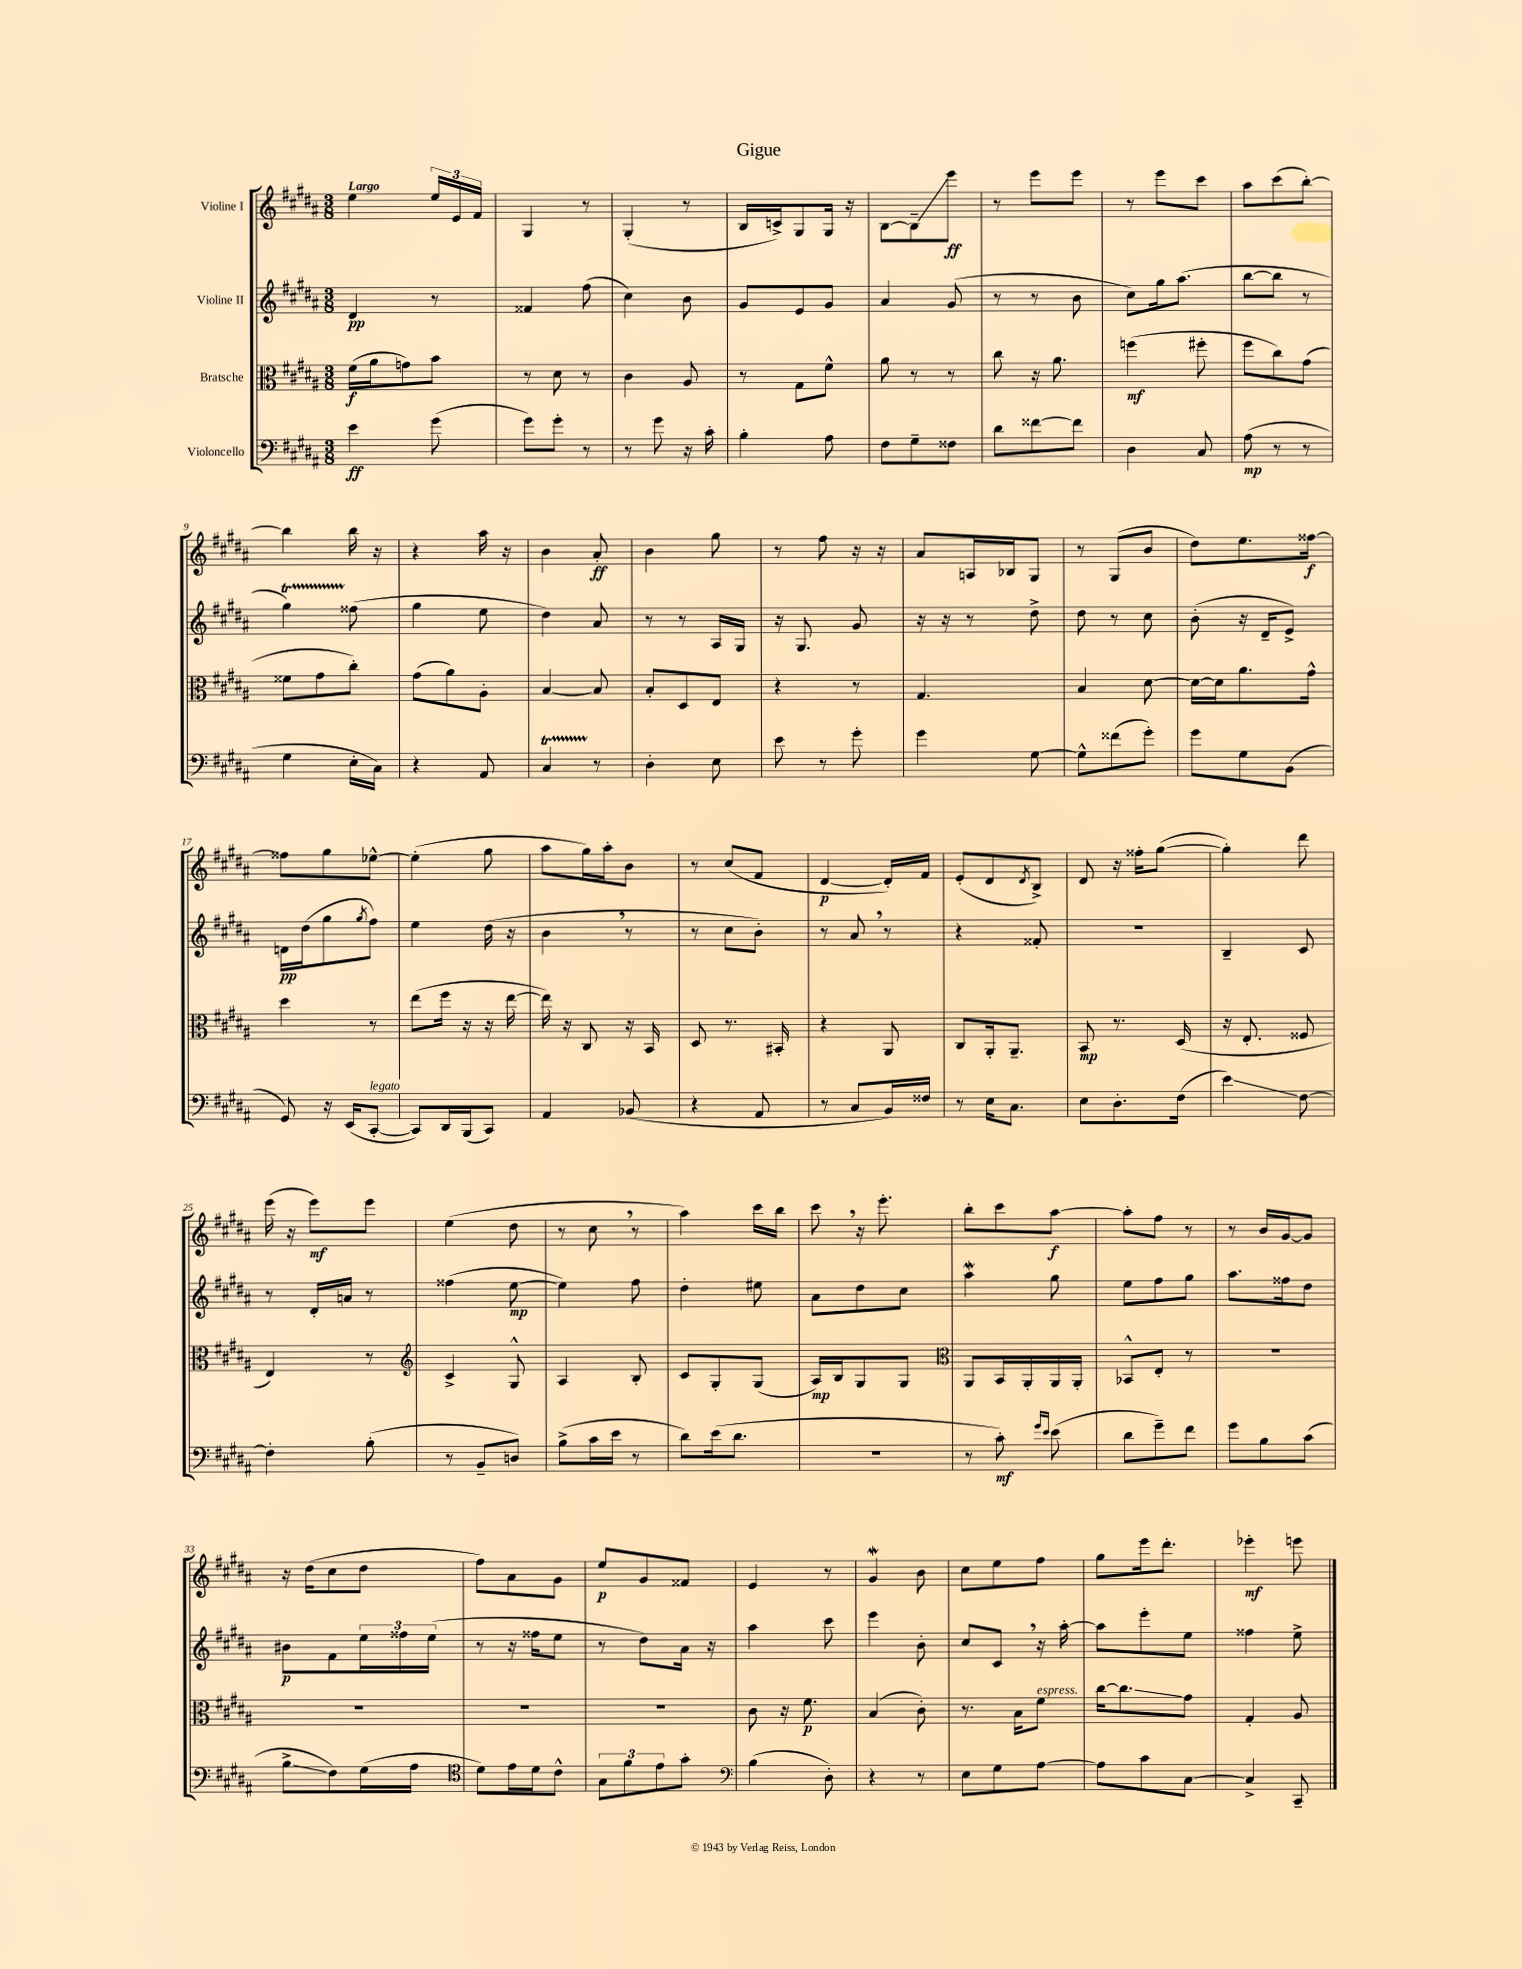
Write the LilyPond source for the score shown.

\header { title = "Gigue" }
<<
\new StaffGroup <<
\new Staff = "s0" \with { instrumentName = "Violine I" } {
    \clef treble \key b \major \numericTimeSignature \time 3/8 \tempo "Largo"
    e''4 \tuplet 3/2 { e''16 e'16 fis'16 } |
    gis4 r8 |
    gis4-.( r8 |
    b16 c'16->) gis8 gis16 r16 |
    b8~ b8--\glissando e'''8\ff |
    r8 e'''8 e'''8 |
    r8 e'''8 cis'''8 |
    ais''8 cis'''8( b''8~-.) |
    b''4 b''16 r16 |
    r4 ais''16 r16 |
    b'4 ais'8-.\ff |
    b'4 gis''8 |
    r8 fis''8 r16 r16 |
    ais'8 a16 bes16 gis8 |
    r8 gis8( b'8 |
    dis''8) e''8. fisis''16~\f |
    fisis''8 gis''8 ees''8~-^ |
    ees''4-.( gis''8 |
    ais''8 gis''16) ais''16-. b'8 |
    r8 cis''8( fis'8 |
    dis'4~\p dis'16-.) fis'16 |
    e'8-.( dis'8 \acciaccatura { dis'8 } b8->) |
    dis'8 r16 fisis''16-. gis''8~( |
    gis''4-.) dis'''8 |
    e'''16( r16 e'''8\mf) e'''8 |
    e''4( dis''8 |
    r8 cis''8 \breathe r8 |
    ais''4) cis'''16 b''16 |
    cis'''8 \breathe r16 e'''8.-. |
    b''8-. cis'''8 ais''8~\f |
    ais''8-. fis''8 r8 |
    r8 b'16 gis'16~ gis'8 |
    r16 dis''16( cis''8 dis''8 |
    fis''8) ais'8 gis'8 |
    e''8\p gis'8 fisis'8 |
    e'4 r8 |
    gis'4\mordent b'8 |
    cis''8 e''8 fis''8 |
    gis''8 e'''16 dis'''8.-. |
    ees'''4-.\mf e'''8 \bar "|." |
}
\new Staff = "s1" \with { instrumentName = "Violine II" } {
    \clef treble \key b \major \numericTimeSignature \time 3/8
    dis'4\pp r8 |
    fisis'4 fis''8( |
    cis''4) b'8 |
    gis'8 e'8 gis'8 |
    ais'4 gis'8( |
    r8 r8 b'8 |
    cis''8) gis''16 ais''8.( |
    b''8~ b''8 r8 |
    gis''4\startTrillSpan) fisis''8\stopTrillSpan( |
    gis''4 e''8 |
    dis''4) ais'8 |
    r8 r8 ais16 gis16 |
    r16 gis8. gis'8 |
    r16 r16 r8 dis''8-> |
    dis''8 r8 cis''8 |
    b'8-.( r16 dis'16-- e'8->) |
    d'16\pp dis''16( gis''8 \acciaccatura { gis''8 } fis''8) |
    e''4 dis''16( r16 |
    b'4 \breathe r8 |
    r8 cis''8 b'8-.) |
    r8 ais'8 \breathe r8 |
    r4 fisis'8-. |
    R4. |
    b4-- cis'8 |
    r8 dis'16-. a'16 r8 |
    fisis''4( e''8~\mp |
    e''4) fis''8 |
    dis''4-. eis''8 |
    ais'8 dis''8 cis''8 |
    ais''4\mordent gis''8 |
    e''8 fis''8 gis''8 |
    ais''8. fisis''16 dis''8 |
    bis'8\p fis'8 \tuplet 3/2 { e''16 fisis''16 e''16( } |
    r8 r16 fisis''16 e''8 |
    r8 dis''8) ais'16 r16 |
    ais''4 cis'''8 |
    e'''4 b'8-. |
    cis''8 cis'8 \breathe r16 ais''16~-. |
    ais''8 e'''8-. e''8 |
    fisis''4 e''8-> \bar "|." |
}
\new Staff = "s2" \with { instrumentName = "Bratsche" } {
    \clef alto \key b \major \numericTimeSignature \time 3/8
    fis'16\f( ais'16 g'8) b'8 |
    r8 dis'8 r8 |
    cis'4 ais8 |
    r8 gis8 fis'8-^ |
    ais'8 r8 r8 |
    cis''8 r16 ais'8. |
    f''4\mf( fis''8-. |
    fis''8 cis''8) gis'8( |
    fisis'8 gis'8 cis''8-.) |
    gis'8( ais'8) ais8-. |
    b4~ b8 |
    b8-. dis8 e8 |
    r4 r8 |
    gis4. |
    b4 dis'8~ |
    dis'16~ dis'16 ais'8. gis'16-^ |
    dis''4 r8 |
    e''8( fis''16 r16 r16 e''16~ |
    e''16) r16 cis8 r16 b,16 |
    dis8 r8. bis,16-. |
    r4 ais,8 |
    cis8 ais,16-. ais,8.-- |
    b,8\mp r8. dis16( |
    r16 e8.-. fisis8 |
    e4) r8 |
    \clef treble cis'4-> gis8-^ |
    ais4 b8-. |
    cis'8 gis8-. gis8( |
    ais16\mp) b16 gis8 gis8 |
    \clef alto ais,8 b,16 ais,16-. ais,16 ais,16-. |
    bes,8-^ e8-. r8 |
    R4. |
    R4. |
    R4. |
    R4. |
    cis'8 r16 fis'8.\p |
    b4( cis'8-.) |
    r8. b16 fis'8^\markup { \italic "espress." } |
    cis''16~ cis''8.\glissando gis'8 |
    gis4-. ais8 \bar "|." |
}
\new Staff = "s3" \with { instrumentName = "Violoncello" } {
    \clef bass \key b \major \numericTimeSignature \time 3/8
    e'4\ff gis'8( |
    gis'8) gis'8-. r8 |
    r8 gis'8 r16 cis'16-. |
    b4-. ais8 |
    fis8 gis8-- fisis8 |
    dis'8 fisis'8~ fisis'8 |
    dis4 cis8 |
    ais8\mp( r8 r8 |
    gis4 e16-. cis16) |
    r4 ais,8 |
    cis4\startTrillSpan r8\stopTrillSpan |
    dis4-. e8 |
    e'8 r8 gis'8-. |
    gis'4 gis8~ |
    gis8-^ fisis'8( gis'8-.) |
    gis'8 gis8 b,8( |
    gis,8) r16 e,16( cis,8~-.^\markup { \italic "legato" } |
    cis,8) dis,16 b,,16( cis,8) |
    ais,4 bes,8( |
    r4 ais,8 |
    r8 cis8 b,16) fisis16 |
    r8 e16 cis8. |
    e8 dis8.-. fis16( |
    e'4\glissando) fis8~ |
    fis4-. b8-.( |
    r8 b,8-- d8) |
    b8->( cis'16 e'16 r8 |
    dis'8) e'16( dis'8. |
    R4. |
    r8 cis'8-.\mf) \grace { gis'16 e'16 } e'8( |
    dis'8 gis'8--) fis'8 |
    gis'8 b8 cis'8( |
    b8->\glissando fis8) gis16( ais16 |
    \clef tenor dis'8) e'16 dis'16 cis'8-^ |
    \tuplet 3/2 { gis8 fis'8 e'8 } gis'8-. |
    \clef bass b4( dis8-.) |
    r4 r8 |
    e8 gis8 ais8~ |
    ais8 cis'8 cis8~ |
    cis4-> cis,8-- \bar "|." |
}
>>
>>
